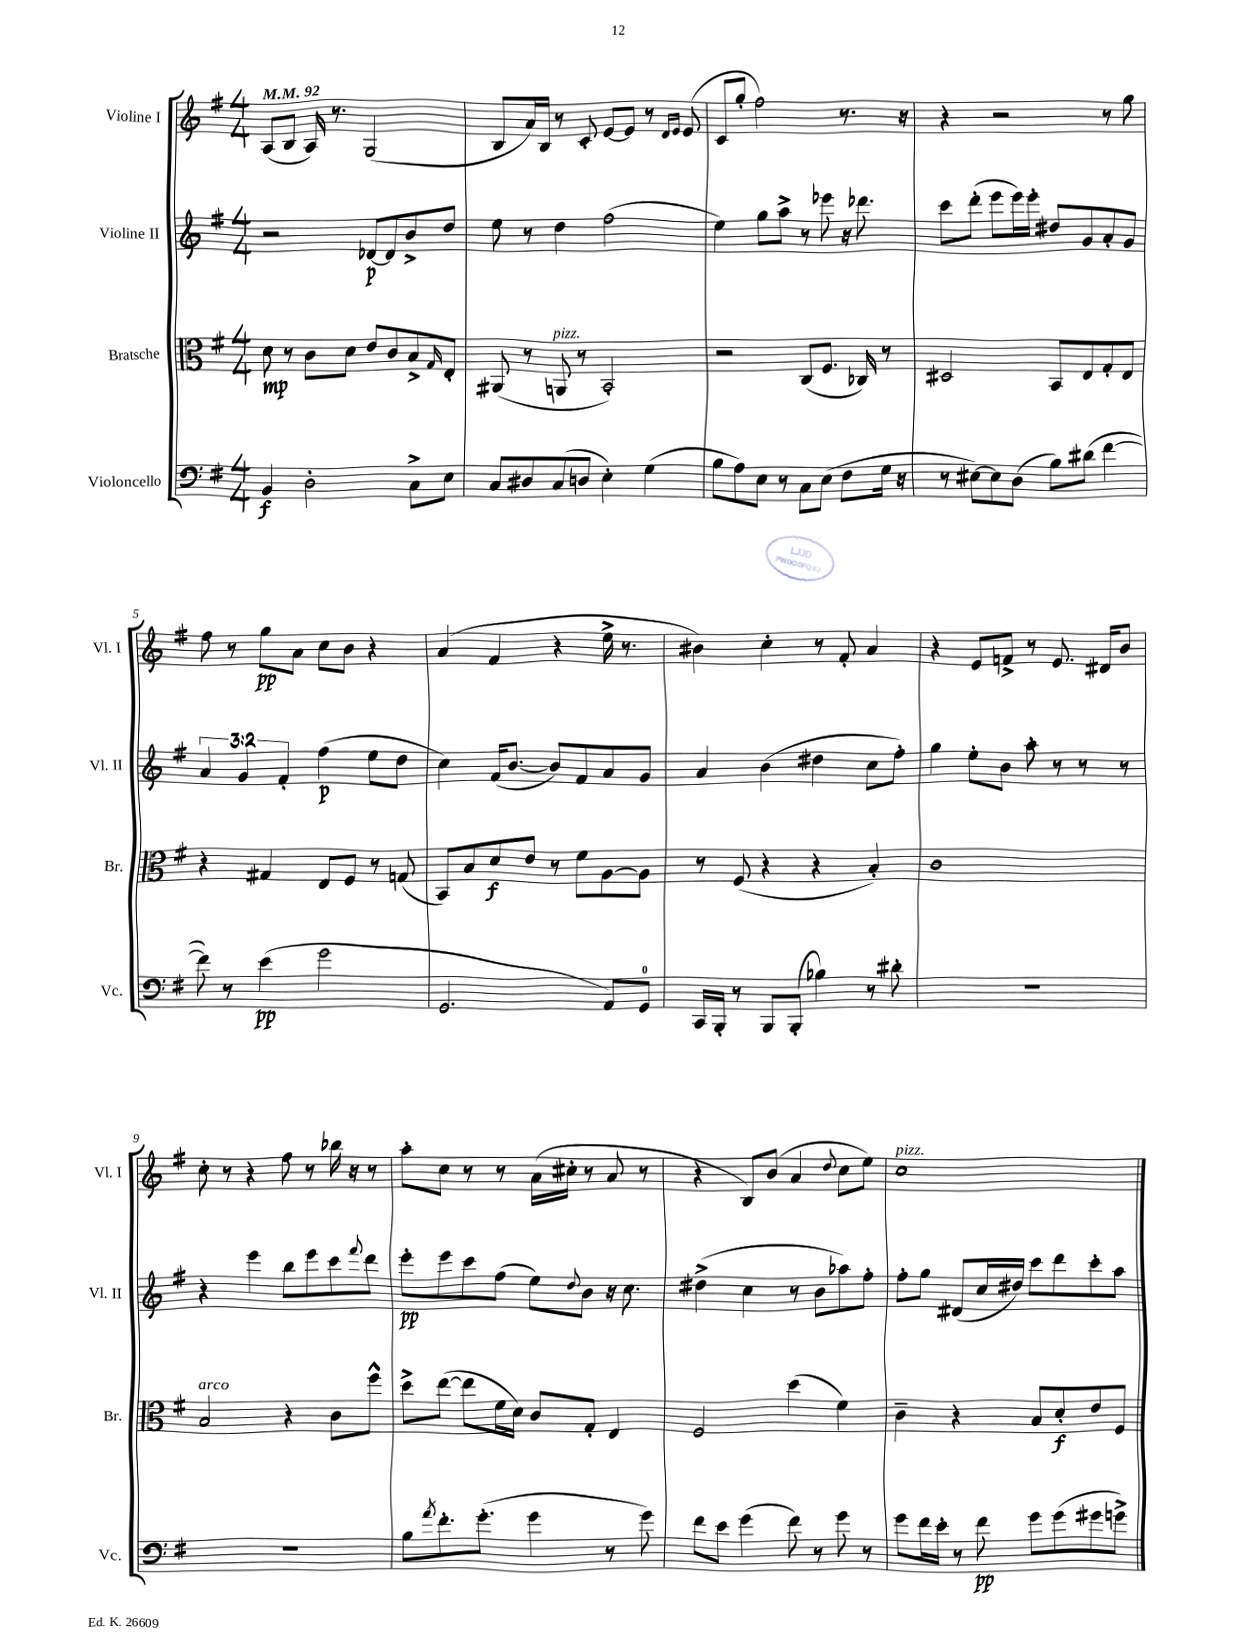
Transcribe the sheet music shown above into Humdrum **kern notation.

**kern	**dynam	**kern	**dynam	**kern	**dynam	**kern	**dynam
*part4	*part4	*part3	*part3	*part2	*part2	*part1	*part1
*staff4	*staff4	*staff3	*staff3	*staff2	*staff2	*staff1	*staff1
*I"Violoncello	*	*I"Bratsche	*	*I"Violine II	*	*I"Violine I	*
*I'Vc.	*	*I'Br.	*	*I'Vl. II	*	*I'Vl. I	*
*clefF4	*	*clefC3	*	*clefG2	*	*clefG2	*
*k[f#]	*	*k[f#]	*	*k[f#]	*	*k[f#]	*
*M4/4	*	*M4/4	*	*M4/4	*	*M4/4	*
*MM92	*	*MM92	*	*MM92	*	*MM92	*
=1	=1	=1	=1	=1	=1	=1	=1
4BB/	f	8d\	mp	2r	.	(8A/L	.
.	.	8r	.	.	.	8B/J	.
2D'\	.	8c\L	.	.	.	16A/)	.
.	.	.	.	.	.	8.r	.
.	.	8d\J	.	.	.	.	.
.	.	8e/L	.	[8d-X/L	p	(2G/	.
.	.	8c/	.	8d-/]	.	.	.
8C^\L	.	8B^/	.	8b^/	.	.	.
.	.	16qqG/	.	.	.	.	.
8E\J	.	8E'/J	.	8dd/J	.	.	.
=2	=2	=2	=2	=2	=2	=2	=2
8C/L	.	(8AA#X/	.	8ee\	.	8B/L	.
8D#X/	.	8r	.	8r	.	16a/L)	.
.	.	.	.	.	.	16B/JJ	.
!	!	!LO:TX:a:i:t=pizz.	!	!	!	!	!
(8C/	.	8AAn/	.	4dd\	.	8r	.
8Dn/J	.	8r	.	.	.	8c'/	.
4E'\)	.	2BB'/)	.	(2ff#\	.	[8e/L	.
.	.	.	.	.	.	8e/J]	.
(4G\	.	.	.	.	.	8r	.
.	.	.	.	.	.	16qqd/LL	.
.	.	.	.	.	.	16qqe/JJ	.
.	.	.	.	.	.	(8e/	.
=3	=3	=3	=3	=3	=3	=3	=3
8B\L	.	2r	.	4ee\)	.	8c/L	.
8A\)	.	.	.	.	.	8gg'/J	.
8E\J	.	.	.	8gg\L	.	2ff#\)	.
8r	.	.	.	8aa^\J	.	.	.
8C\L	.	(8C/L	.	8r	.	.	.
(8E\J	.	8.F#/J	.	8eee-X\	.	.	.
8F#\L	.	.	.	16r	.	8.r	.
.	.	16C-X/)	.	8.ddd-X\	.	.	.
16G\Jk	.	8r	.	.	.	.	.
16r	.	.	.	.	.	16r	.
=4	=4	=4	=4	=4	=4	=4	=4
8r	.	2D#X/	.	8ccc\L	.	4r	.
[8E#X\L)	.	.	.	(8ddd'\J	.	.	.
8E#\]	.	.	.	8eee\L	.	2r	.
(8D\J	.	.	.	16eee\L)	.	.	.
.	.	.	.	16eee'\JJ	.	.	.
8B\L)	.	8BB/L	.	8dd#X/L	.	.	.
(8d#X\J	.	8E/	.	8g/	.	.	.
[4f#\	.	8G'/	.	8a'/	.	8r	.
.	.	8E/J	.	8g/J	.	8gg\	.
!!LO:LB:g=z
=5	=5	=5	=5	=5	=5	=5	=5
8f#\])	.	4r	.	6a/	.	8ff#\	.
8r	.	.	.	.	.	8r	.
.	.	.	.	6g/	.	.	.
(4e\	pp	4G#X/	.	.	.	8gg\L	pp
.	.	.	.	6f#'/	.	.	.
.	.	.	.	.	.	8a\J	.
2g\	.	8E/L	.	(4ff#\	p	8cc\L	.
.	.	8F#/J	.	.	.	8b\J	.
.	.	8r	.	8ee\L	.	4r	.
.	.	(8Gn/	.	8dd\J	.	.	.
=6	=6	=6	=6	=6	=6	=6	=6
2.GG/	.	8BB/L)	.	4cc\)	.	(4a/	.
.	.	8B/	.	.	.	.	.
.	.	8d/	f	(16f#/KL	.	4f#/	.
.	.	.	.	[8.b/J	.	.	.
.	.	8e/J	.	.	.	.	.
.	.	8r	.	8b/L])	.	4r	.
.	.	8f#\L	.	8f#/	.	.	.
8AA/L)	.	[8A\	.	8a/	.	16ee^\	.
.	.	.	.	.	.	8.r	.
8GG/J	.	8A\J]	.	8g/J	.	.	.
=7	=7	=7	=7	=7	=7	=7	=7
16CC/LL	.	8r	.	4a/	.	4b#X\)	.
16BBB'/JJ	.	.	.	.	.	.	.
8r	.	(8F#/	.	.	.	.	.
8BBB/L	.	4r	.	(4b\	.	4cc'\	.
(8BBB'/J	.	.	.	.	.	.	.
4B-X\)	.	4r	.	4dd#X\	.	8r	.
.	.	.	.	.	.	8f#'/	.
8r	.	4B'/)	.	8cc\L	.	4a/	.
8d#X'\	.	.	.	8ff#'\J)	.	.	.
=8	=8	=8	=8	=8	=8	=8	=8
1r	.	1c	.	4gg\	.	4r	.
.	.	.	.	8ee'\L	.	8e/L	.
.	.	.	.	8b\J	.	8fn^/J	.
.	.	.	.	8aa'\	.	8r	.
.	.	.	.	8r	.	8.e/	.
.	.	.	.	8r	.	.	.
.	.	.	.	.	.	16d#X/KL	.
.	.	.	.	8r	.	8b/J	.
!!LO:LB:g=z
=9	=9	=9	=9	=9	=9	=9	=9
!	!	!LO:TX:a:i:t=arco	!	!	!	!	!
1r	.	2B/	.	4r	.	8cc'\	.
.	.	.	.	.	.	8r	.
.	.	.	.	4eee\	.	4r	.
.	.	4r	.	8bb\L	.	8ff#\	.
.	.	.	.	8eee\	.	8r	.
.	.	8c\L	.	8ccc\	.	16bb-X\	.
.	.	.	.	.	.	16r	.
.	.	.	.	8qqfff#/	.	.	.
.	.	8ff#^^\J	.	8ddd\J	.	8r	.
=10	=10	=10	=10	=10	=10	=10	=10
8B\L	.	8dd^\L	.	8eee'\L	pp	8aa'\L	.
8qa/	.	.	.	.	.	.	.
8.f#'\	.	([8ee\J	.	8eee\	.	8cc\J	.
.	.	8ee\L]	.	8ccc\	.	8r	.
(8.g'\J	.	.	.	.	.	.	.
.	.	16f#\L	.	(8ff#\J	.	8r	.
.	.	16d\JJ)	.	.	.	.	.
4g\	.	8c/L	.	8ee\L)	.	(16a\LL	.
.	.	.	.	.	.	16cc#X'\JJ	.
.	.	.	.	8qqdd/	.	.	.
.	.	8G'/J	.	8b\J	.	8r	.
8r	.	4E/	.	16r	.	8a/	.
.	.	.	.	8.cc\	.	.	.
8g\)	.	.	.	.	.	8r	.
=11	=11	=11	=11	=11	=11	=11	=11
8f#\L	.	2F#/	.	(4dd#X^\	.	4r	.
8e\J	.	.	.	.	.	.	.
(4g\	.	.	.	4cc\	.	8B/L)	.
.	.	.	.	.	.	(8b/J	.
8f#\)	.	(4dd\	.	8r	.	4a/	.
8r	.	.	.	8b\L	.	.	.
.	.	.	.	.	.	8qqdd/	.
8g\	.	4f#\)	.	8aa-X\)	.	8cc\L	.
8r	.	.	.	8ff#'\J	.	8ee\J)	.
=12	=12	=12	=12	=12	=12	=12	=12
!	!	!	!	!	!	!LO:TX:a:i:t=pizz.	!
8g\L	.	4c~\	.	8ff#'\L	.	1cc	.
16f#\L	.	.	.	8gg\J	.	.	.
16e'\JJ	.	.	.	.	.	.	.
8r	.	4r	.	(8d#X/L	.	.	.
8f#\	pp	.	.	16cc/L	.	.	.
.	.	.	.	16dd#X/JJ)	.	.	.
8g\L	.	8B/L	.	8ccc\L	.	.	.
(8g\	.	8d'/	f	8ddd\	.	.	.
8g#X\	.	8e/	.	8ccc'\	.	.	.
8gn^\J)	.	8F#/J	.	8aa\J	.	.	.
==	==	==	==	==	==	==	==
*-	*-	*-	*-	*-	*-	*-	*-
